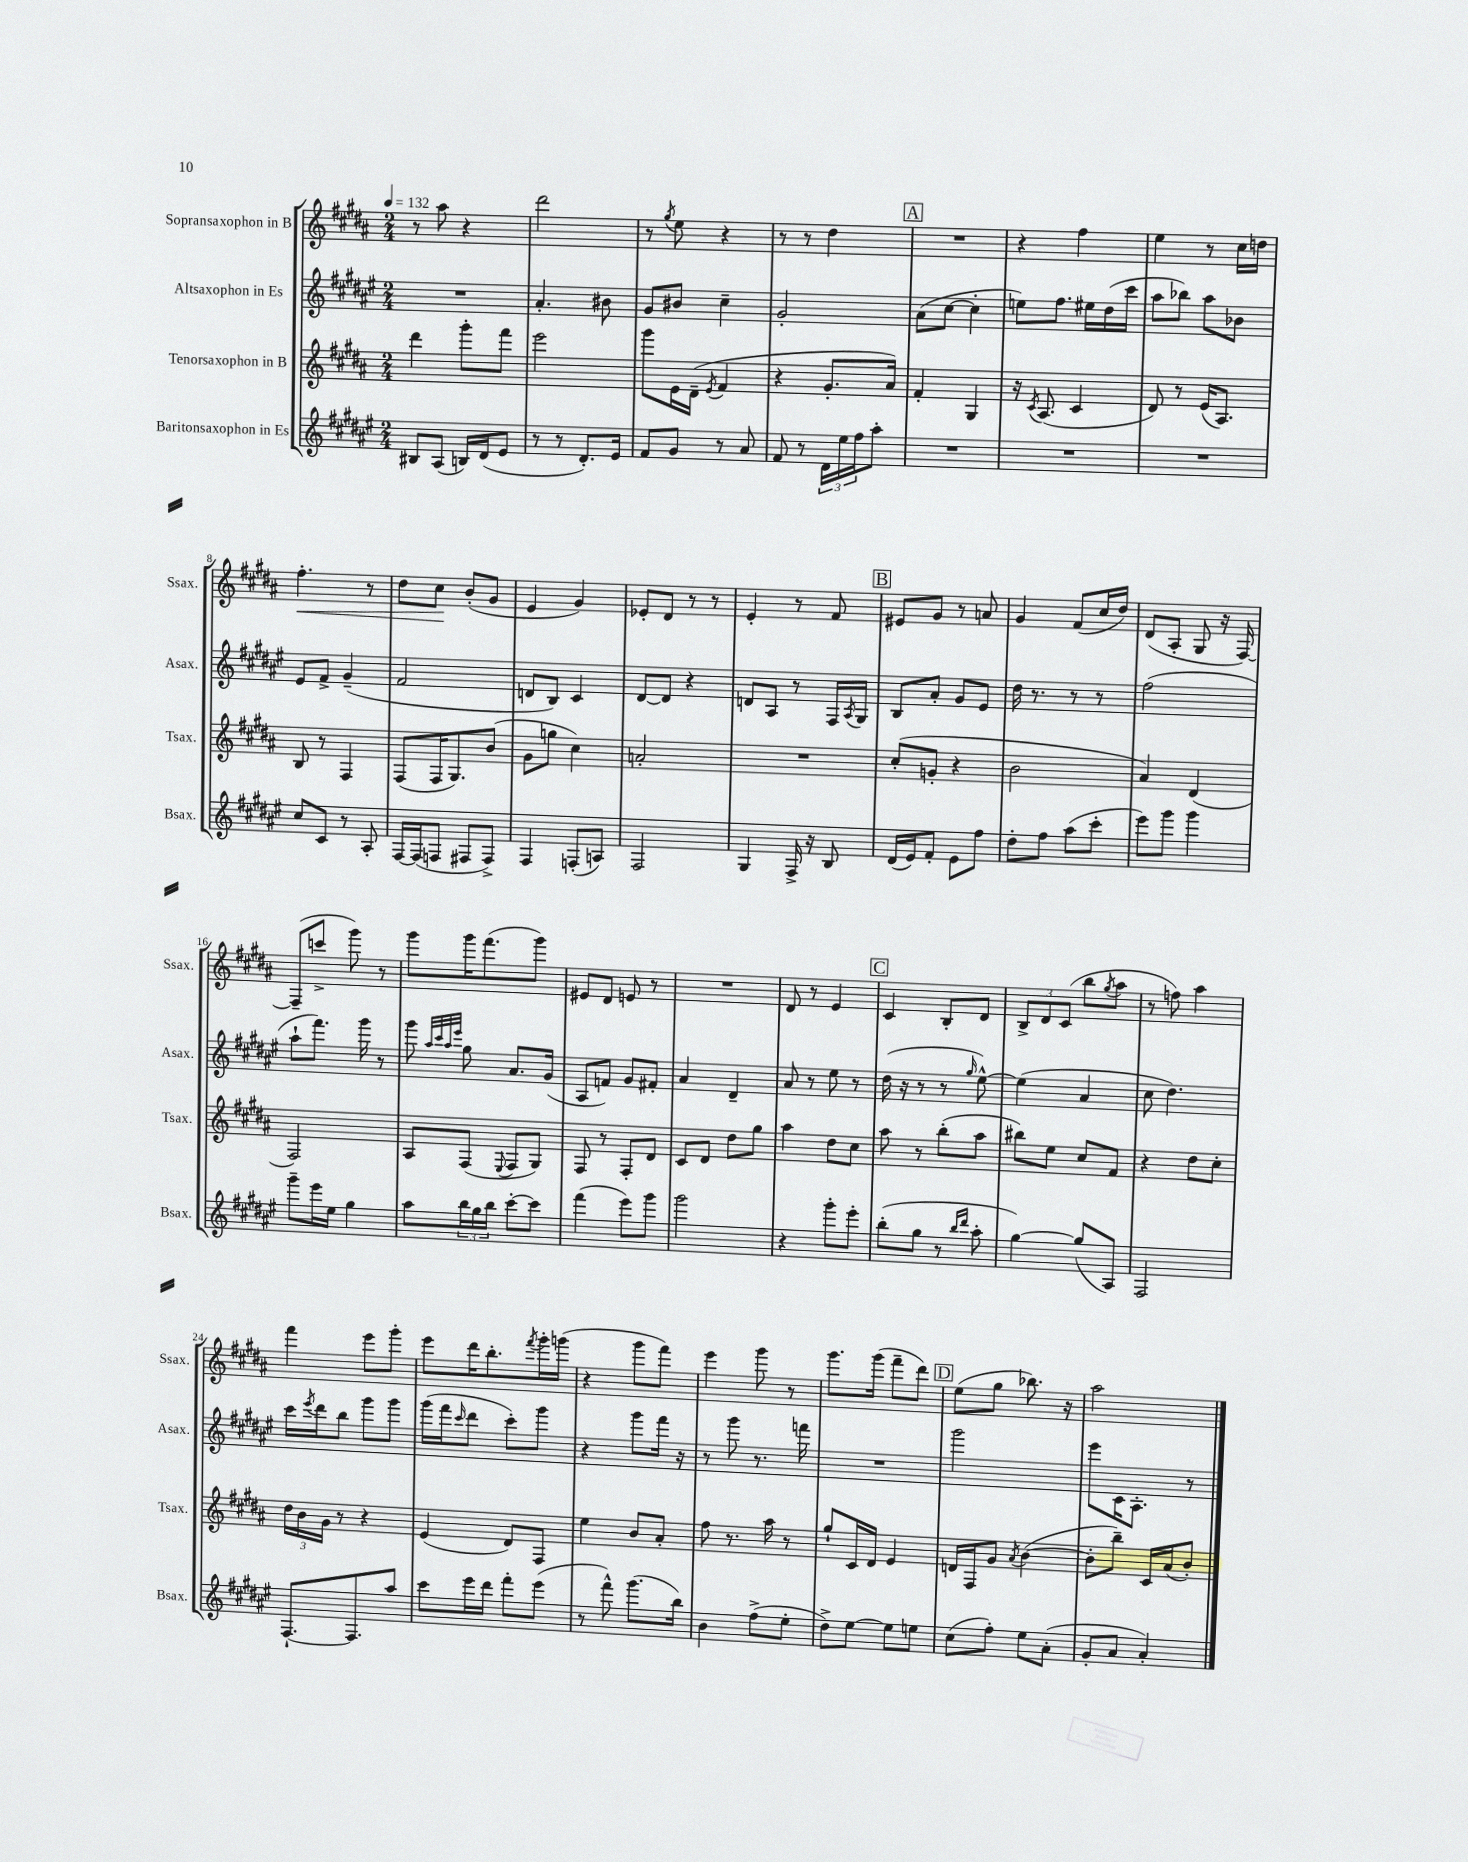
<<
\new StaffGroup <<
\new Staff = "s0" \with { instrumentName = "Sopransaxophon in B" shortInstrumentName = "Ssax." } {
    \clef treble \key b \major \numericTimeSignature \time 2/4 \tempo 4 = 132
    r8 ais''8 r4 |
    dis'''2 |
    r8 \acciaccatura { gis''8 } e''8 r4 |
    r8 r8 dis''4 |
    \mark \markup { \box "A" } R2 |
    r4 fis''4 |
    e''4 r8 cis''16 d''16 |
    fis''4.-.\< r8 |
    dis''8 cis''8\! b'8-.( gis'8 |
    e'4 gis'4) |
    ees'8-. dis'8 r8 r8 |
    e'4-. r8 fis'8 |
    \mark \markup { \box "B" } eis'8 gis'8 r8 a'8 |
    gis'4 fis'8( cis''16 dis''16) |
    dis'8( ais8-. gis8 r16 fis16~) |
    fis8--( c'''8-> gis'''8) r8 |
    gis'''8 gis'''16 fis'''8.( gis'''8) |
    eis'8 dis'8 e'8 r8 |
    R2 |
    dis'8 r8 e'4 |
    \mark \markup { \box "C" } cis'4 b8-. dis'8 |
    \tuplet 3/2 { b8-> dis'8 cis'8( } b''8 \acciaccatura { gis''8 } ais''8 |
    r8 f''8) ais''4 |
    fis'''4 e'''8 gis'''8-. |
    e'''8 dis'''16 b''8.-. \acciaccatura { fis'''8 } gis'''16-. g'''16( |
    r4 gis'''8 fis'''8) |
    e'''4 gis'''8 r8 |
    gis'''8. gis'''16( fis'''8-- dis'''8) |
    \mark \markup { \box "D" } e''8( gis''8 bes''8.) r16 |
    ais''2 \bar "|." |
}
\new Staff = "s1" \with { instrumentName = "Altsaxophon in Es" shortInstrumentName = "Asax." } {
    \clef treble \key fis \major \numericTimeSignature \time 2/4
    R2 |
    ais'4.-. bis'8 |
    gis'8 bis'8 cis''4-- |
    gis'2-. |
    \mark \markup { \box "A" } ais'8( cis''8~ cis''4-. |
    e''8) fis''8. eis''16 dis''16( cis'''16 |
    ais''8 bes''8) ais''8 bes'8 |
    eis'8 fis'8-> gis'4--( |
    fis'2 |
    d'8 b8) cis'4 |
    dis'8~ dis'8 r4 |
    d'8 ais8 r8 fis16 \acciaccatura { ais8 } gis16 |
    \mark \markup { \box "B" } b8 ais'8-. gis'8 eis'8 |
    dis''16 r8. r8 r8 |
    fis''2( |
    ais''8-! fis'''8.) gis'''16 r8 |
    gis'''8 \grace { ais''32 cis'''32 ais''32 eis'''32 } gis''8 ais'8. gis'16( |
    ais8 f'8) gis'8 fis'8-. |
    ais'4 dis'4-- |
    ais'8 r8 eis''8 r8 |
    \mark \markup { \box "C" } dis''16( r16 r8 r8 \grace { gis''16 } eis''8~-^) |
    eis''4( ais'4 |
    cis''8 dis''4.) |
    cis'''16 \acciaccatura { eis'''8 } dis'''16 b''8 gis'''8 gis'''8 |
    gis'''16( fis'''16 \grace { cis'''16 } dis'''8 cis'''8-.) gis'''8 |
    r4 gis'''8 fis'''16 r16 |
    r8 gis'''8 r8. f'''16 |
    R2 |
    \mark \markup { \box "D" } gis'''2 |
    eis'''8 cis'16 ais8.-. r8 \bar "|." |
}
\new Staff = "s2" \with { instrumentName = "Tenorsaxophon in B" shortInstrumentName = "Tsax." } {
    \clef treble \key b \major \numericTimeSignature \time 2/4
    dis'''4 gis'''8-. fis'''8 |
    e'''2 |
    gis'''8 e'16 dis'16--( \acciaccatura { e'8 } fis'4 |
    r4 gis'8.-. ais'16) |
    \mark \markup { \box "A" } fis'4-. gis4 |
    r16 \acciaccatura { cis'8 } ais8.( cis'4 |
    dis'8) r8 e'16( ais8.) |
    b8 r8 fis4 |
    fis8( fis16 gis8.) b'8( |
    gis'8 g''8 cis''4) |
    a'2-. |
    R2 |
    \mark \markup { \box "B" } cis''8-.( g'8-. r4 |
    b'2 |
    ais'4) dis'4( |
    fis2) |
    ais8 fis8( \appoggiatura { e8 } fis8 gis8) |
    fis8 r8 fis8-. dis'8 |
    cis'8 dis'8 dis''8 gis''8 |
    ais''4 dis''8 cis''8 |
    \mark \markup { \box "C" } ais''8 r8 b''8-.( ais''8 |
    bis''8) e''8 cis''8 fis'8 |
    r4 dis''8 cis''8-. |
    \tuplet 3/2 { dis''16 b'16 gis'16 } r8 r4 |
    e'4( dis'8) fis8 |
    e''4 b'8 ais'8-. |
    fis''8 r8. ais''16 r8 |
    gis''8-! cis'16 dis'16 e'4 |
    \mark \markup { \box "D" } d'16 fis16 gis'8 \acciaccatura { ais'8 } b'4~( |
    b'8-. b''8--) cis'16 ais'16( b'8-.) \bar "|." |
}
\new Staff = "s3" \with { instrumentName = "Baritonsaxophon in Es" shortInstrumentName = "Bsax." } {
    \clef treble \key fis \major \numericTimeSignature \time 2/4
    bis8 ais8( b16) dis'16( eis'8 |
    r8 r8 dis'8.-.) eis'16 |
    fis'8 gis'8 r8 ais'8 |
    fis'8 r8 \tuplet 3/2 { dis'16 eis''16 fis''16 } ais''8-. |
    \mark \markup { \box "A" } R2 |
    R2 |
    R2 |
    cis''8 cis'8 r8 ais8-. |
    fis16~ fis16( f8 fis8 fis8->) |
    fis4 f8-.( a8) |
    fis2 |
    gis4 fis16-> r16 b8 |
    \mark \markup { \box "B" } dis'16( eis'16) fis'8-. eis'8 fis''8 |
    dis''8-. fis''8 ais''8( cis'''8-. |
    eis'''8) gis'''8 gis'''4 |
    gis'''8-- eis'''16 eis''16 gis''4 |
    ais''8 \tuplet 3/2 { b''16 gis''16 b''16 } cis'''8~-. cis'''8 |
    fis'''4( eis'''8) gis'''8 |
    gis'''2 |
    r4 gis'''8-. eis'''8-. |
    \mark \markup { \box "C" } b''8-.( gis''8 r8 \grace { b''16 dis'''16 } ais''8-. |
    gis''4~) gis''8( ais8) |
    fis2 |
    fis8.~-! fis8. ais''8 |
    cis'''8 eis'''16 dis'''16 fis'''8-. eis'''8( |
    r8 fis'''8-^) gis'''8.( b''16) |
    b'4 fis''8->( eis''8-. |
    dis''8->) eis''8~ eis''8 e''8 |
    \mark \markup { \box "D" } cis''8( fis''8-.) eis''8 ais'8-.( |
    gis'8-. ais'8 ais'4-.) \bar "|." |
}
>>
>>
